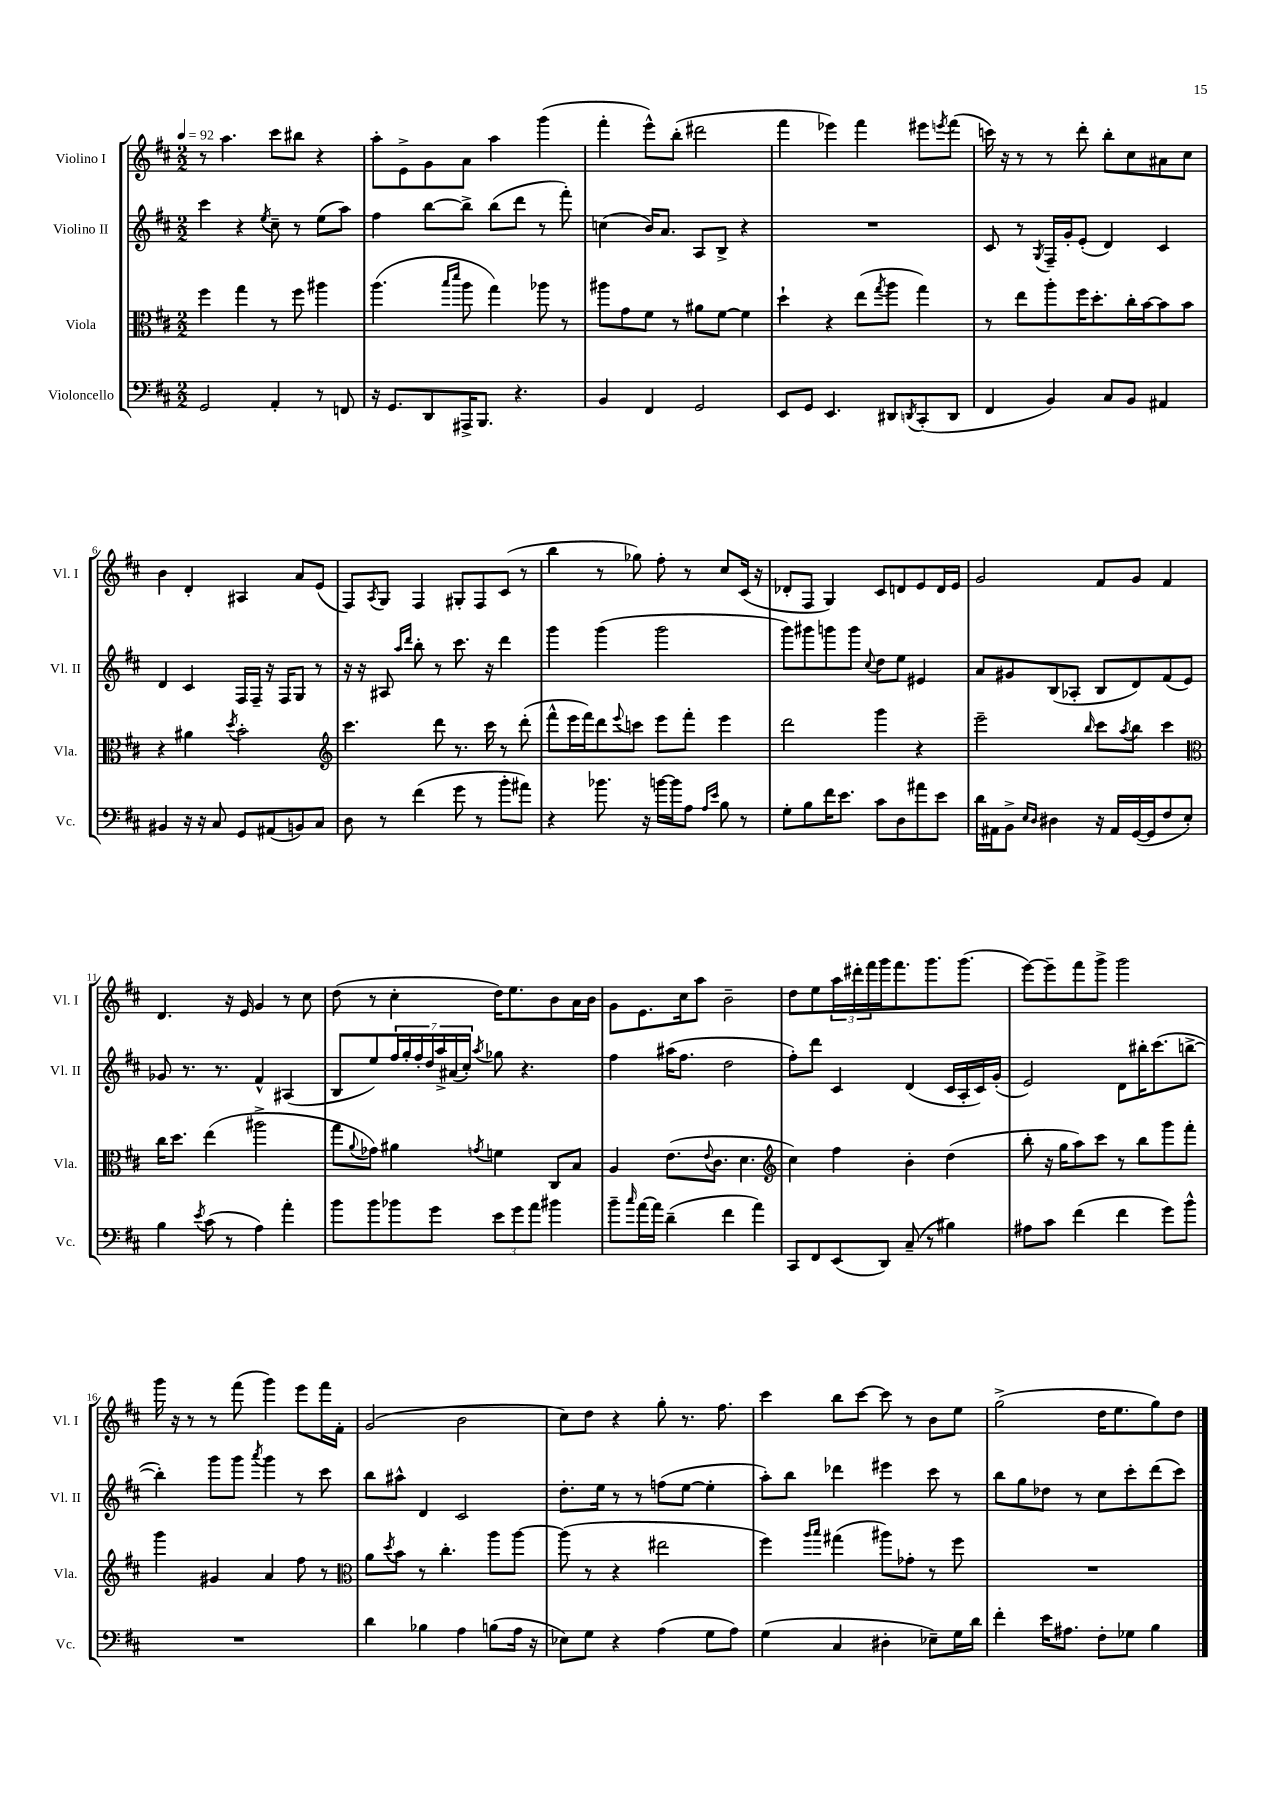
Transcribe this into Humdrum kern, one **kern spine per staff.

**kern	**kern	**kern	**kern
*staff4	*staff3	*staff2	*staff1
*clefF4	*clefC3	*clefG2	*clefG2
*k[f#c#]	*k[f#c#]	*k[f#c#]	*k[f#c#]
*M2/2	*M2/2	*M2/2	*M2/2
*MM92	*MM92	*MM92	*MM92
2GG/	4ff#\	4ccc#\	8r
.	.	.	4.aa\
.	4gg\	4r	.
.	.	8qee/	.
4AA'/	8r	8cc#~\	8ccc#\L
.	8ff#\	8r	8bb#\J
8r	4aa#\	(8ee\L	4r
8FF/	.	8aa\J)	.
=	=	=	=
16r	(4.aa\	4ff#\	8aa'\L
8.GG/L	.	.	.
.	.	.	8e^\
8DD/	.	[8bb\L	8g\
.	16qqbb/LL	.	.
.	16qqddd/JJ	.	.
16AAA#^/K	8aa\	8bb^\]J	8a\J
8.BBB/J	.	.	.
.	4gg\)	(8bb\L	4aa\
4.r	.	8ddd\J	.
.	8aa-\	8r	(4ggg\
.	8r	8fff#'\)	.
=	=	=	=
4BB/	8aa#\L	(4cc\	4fff#'\
.	8g\	.	.
4FF#/	8f#\J	16b/LK)	8eee^^\L)
.	.	8.a/J	.
.	8r	.	(8bb'\J
2GG/	8a#\L	8A/L	2ddd#\
.	[8f#\J	8B^/J	.
.	4f#\]	4r	.
=	=	=	=
8EE/L	4dd`\	1r	4fff#\
8GG/J	.	.	.
4.EE/	4r	.	4eee-\)
.	(8ee\L	.	4fff#\
.	8qgg/	.	.
8DD#/L	8aa\J	.	.
8qDD/	.	.	.
(8CC#'/	4gg\)	.	8eee#\L
.	.	.	8qeee/
8DD/J	.	.	(8fff#\J
=	=	=	=
4FF#/	8r	8c#/	16ccc\)
.	.	.	16r
.	8ee\L	8r	8r
.	.	8qG/	.
4BB/)	8aa'\	16F#~/LL	8r
.	.	16g'/J	.
.	16ff#\K	(8e'/J	8ddd'\
.	8.dd'\	.	.
8C#/L	.	4d/)	8bb'\L
8BB/J	16cc#'\L	.	8cc#\
.	[16b\J	.	.
4AA#/	8b\]	4c#/	8a#\
.	8b\J	.	8cc#\J
=	=	=	=
4BB#/	4r	4d/	4b\
16r	4a#\	4c#/	4d'/
16r	.	.	.
8C#/	.	.	.
.	8qdd/	.	.
8GG/L	2b'\	16F#/LL	4A#/
.	.	16F#~/JJ	.
(8AA#/	.	16r	.
.	.	16F#/LK	.
8BB/)	.	8G/J	8a/L
8C#/J	.	8r	(8e/J
=	=	=	=
*	*clefG2	*	*
8D\	4.ccc#\	16r	8F#/L)
.	.	16r	.
.	.	.	8qA/
8r	.	8A#/	8G/J
.	.	16qqaa/LL	.
.	.	16qqddd/JJ	.
(4f#\	.	8bb'\	4F#/
.	8ddd\	8r	.
8g\	8.r	8.ccc#\	8G#'/L
8r	.	.	8F#/
.	16ccc#\	16r	.
8b'\L	8r	4ddd\	(8c#/J
8a#\J)	(8ddd'\	.	8r
=	=	=	=
4r	8fff#^^\L	4ggg\	4bb\
.	16eee\L	.	.
.	16fff#\J)	.	.
8.b-\	8ddd\	(4ggg\	8r
.	8qqeee/	.	.
.	8ccc\J	.	8gg-\)
16r	.	.	.
[16b\LL	8eee\L	2ggg\	8ff#'\
16b\]J	.	.	.
8A\J	8fff#'\J	.	8r
16qqA/LL	.	.	.
16qqe/JJ	.	.	.
8B\	4eee\	.	8cc#/L
8r	.	.	(16c#/Jk
.	.	.	16r
=	=	=	=
8G'\L	2ddd\	8ggg\L)	8d-'/L
8B\	.	8ggg#\	8F#/J
16f#\K	.	8ggg\	4G/)
8.e\J	.	.	.
.	.	8ggg\J	.
.	.	8qqcc#/	.
8c#\L	4ggg\	8dd\L	8c#/L
8D\	.	8ee\J	8d/
8a#\	4r	4e#/	8e/
8e\J	.	.	16d/L
.	.	.	16e/JJ
=	=	=	=
16d\LL	2eee~\	8a/L	2g/
16AA#\J	.	.	.
8BB^\J	.	8g#/	.
16qqE/LL	.	.	.
16qqD/JJ	.	.	.
4D#\	.	(8B/	.
.	.	8A-'/J	.
.	16qqbb/	.	.
16r	8ccc#\L	8B/L	8f#/L
16AA#/LL	.	.	.
.	8qaa/	.	.
([16GG/	8bb\J	8d/)	8g/J
16GG/]J	.	.	.
8F#/	4ccc#\	(8f#/	4f#/
8E'/J)	.	8e/J)	.
=	=	=	=
*	*clefC3	*	*
4B\	16cc#\LK	8g-/	4.d/
.	8.dd\J	.	.
.	.	8.r	.
8qe/	.	.	.
(8c#\	(4ee\	.	.
.	.	8.r	.
8r	.	.	16r
.	.	.	16e/
4A\)	2aa#^\	4f#^^/	4g/
4a'\	.	(4A#/	8r
.	.	.	8cc#\
=	=	=	=
8b\L	8gg\L	8B/L	(8dd\
.	8qqa/	.	.
8b\	8g-\J)	8ee/)	8r
8b-\	4a#\	28ff#/L	4cc#'\
.	.	28gg'/	.
.	.	28ff#'/	.
.	.	28dd/	.
8g\J	.	.	.
.	.	28aa^/	.
.	.	(28a#/	.
.	.	28cc#'/JJ)	.
.	8qg/	8qaa/	.
12e\L	4f\	8gg-\	16dd\LK)
.	.	.	8.ee\
12g\	.	.	.
.	.	4.r	.
12a\J	.	.	.
4b#\	8C#/L	.	8b\
.	8B/J	.	16a\L
.	.	.	16b\JJ
=	=	=	=
8b~\L	4A/	4ff#\	8g\L
16qqcc#/	.	.	.
[16a\L	.	.	8.e\
16a\]JJ	.	.	.
(4d~\	(8.e\L	(16aa#\LK	.
.	.	8.ff#\J	16cc#\k
.	.	.	8aa\J
.	8qqe/	.	.
.	8.c#\J	.	.
4f#\	.	2dd\	2b~\
.	4.d\	.	.
4a\)	.	.	.
=	=	=	=
*	*clefG2	*	*
8CC#/L	4cc#\)	8ff#'\L)	8dd\L
8FF#/	.	8ddd\J	8ee\
(8EE/	4ff#\	4c#/	24aa\L
.	.	.	24ddd#'\
.	.	.	24fff#\
8DD/J)	.	.	16ggg\J
.	.	.	8.fff#\
(8C#~/	4b'\	(4d/	.
8r	.	.	8.ggg\
4B#\)	(4dd\	16c#/LL	.
.	.	16A'/	(8.ggg\J
.	.	16c#/)	.
.	.	(16g'/JJ	.
=	=	=	=
8A#\L	8bb'\	2e/)	[8eee\L)
8c#\J	16r	.	8eee~\]
.	16gg\LK	.	.
(4f#\	8aa\)	.	8fff#\
.	8ccc#\J	.	8ggg^\J
4f#\	8r	8d\L	2ggg\
.	8bb\L	16bb#'\K	.
.	.	(8.ccc#\	.
8g\L)	8ggg\	.	.
8b^^\J	8fff#'\J	[8bb^\J	.
=	=	=	=
1r	4ggg\	4bb'\])	16ggg\
.	.	.	16r
.	.	.	8r
.	4g#/	8ggg\L	8r
.	.	8ggg\J	(8fff#\
.	.	8qaaa/	.
.	4a/	4ggg\	4ggg\)
.	8ff#\	8r	8eee\L
.	8r	8ccc#\	16fff#\L
.	.	.	16f#'\JJ
=	=	=	=
*	*clefC3	*	*
4d\	8a\L	8bb\L	(2g/
.	8qdd/	.	.
.	8b\J	8aa#^^\J	.
4B-\	8r	4d/	.
.	4.cc#'\	.	.
4A\	.	2c#/	2b\
(8B\L	8aa\L	.	.
16A\Jk	[8aa\J	.	.
16r	.	.	.
=	=	=	=
8E-\L)	(8aa\]	8.dd'\L	8cc#\L)
8G\J	8r	.	8dd\J
.	.	16ee\Jk	.
4r	4r	8r	4r
.	.	8r	.
(4A\	2ee#\	(8ff\L	8gg'\
.	.	[8ee\J	8.r
8G\L	.	4ee'\]	.
.	.	.	8.ff#\
8A\J)	.	.	.
=	=	=	=
(4G\	4ff#\)	8aa'\L)	4ccc#\
.	.	8bb\J	.
.	16qqaa/LL	.	.
.	16qqbb/JJ	.	.
4C#/	(4gg#\	4ddd-\	8bb\L
.	.	.	[8ccc#\J
4D#'\	8aa#\L)	4eee#\	8ccc#\]
.	8g-'\J	.	8r
8E-~\L)	8r	8ccc#\	8b\L
16G\L	8ff#\	8r	8ee\J
16d\JJ	.	.	.
=	=	=	=
4f#'\	1r	8bb\L	(2gg^\
.	.	8gg\	.
16e\LK	.	8dd-\J	.
8.A#\J	.	.	.
.	.	8r	.
8F#'\L	.	8cc#\L	16dd\LK
.	.	.	8.ee\
8G-\J	.	8ccc#'\	.
4B\	.	(8ddd\	8gg\)
.	.	8ccc#\J)	8dd\J
==	==	==	==
*-	*-	*-	*-
